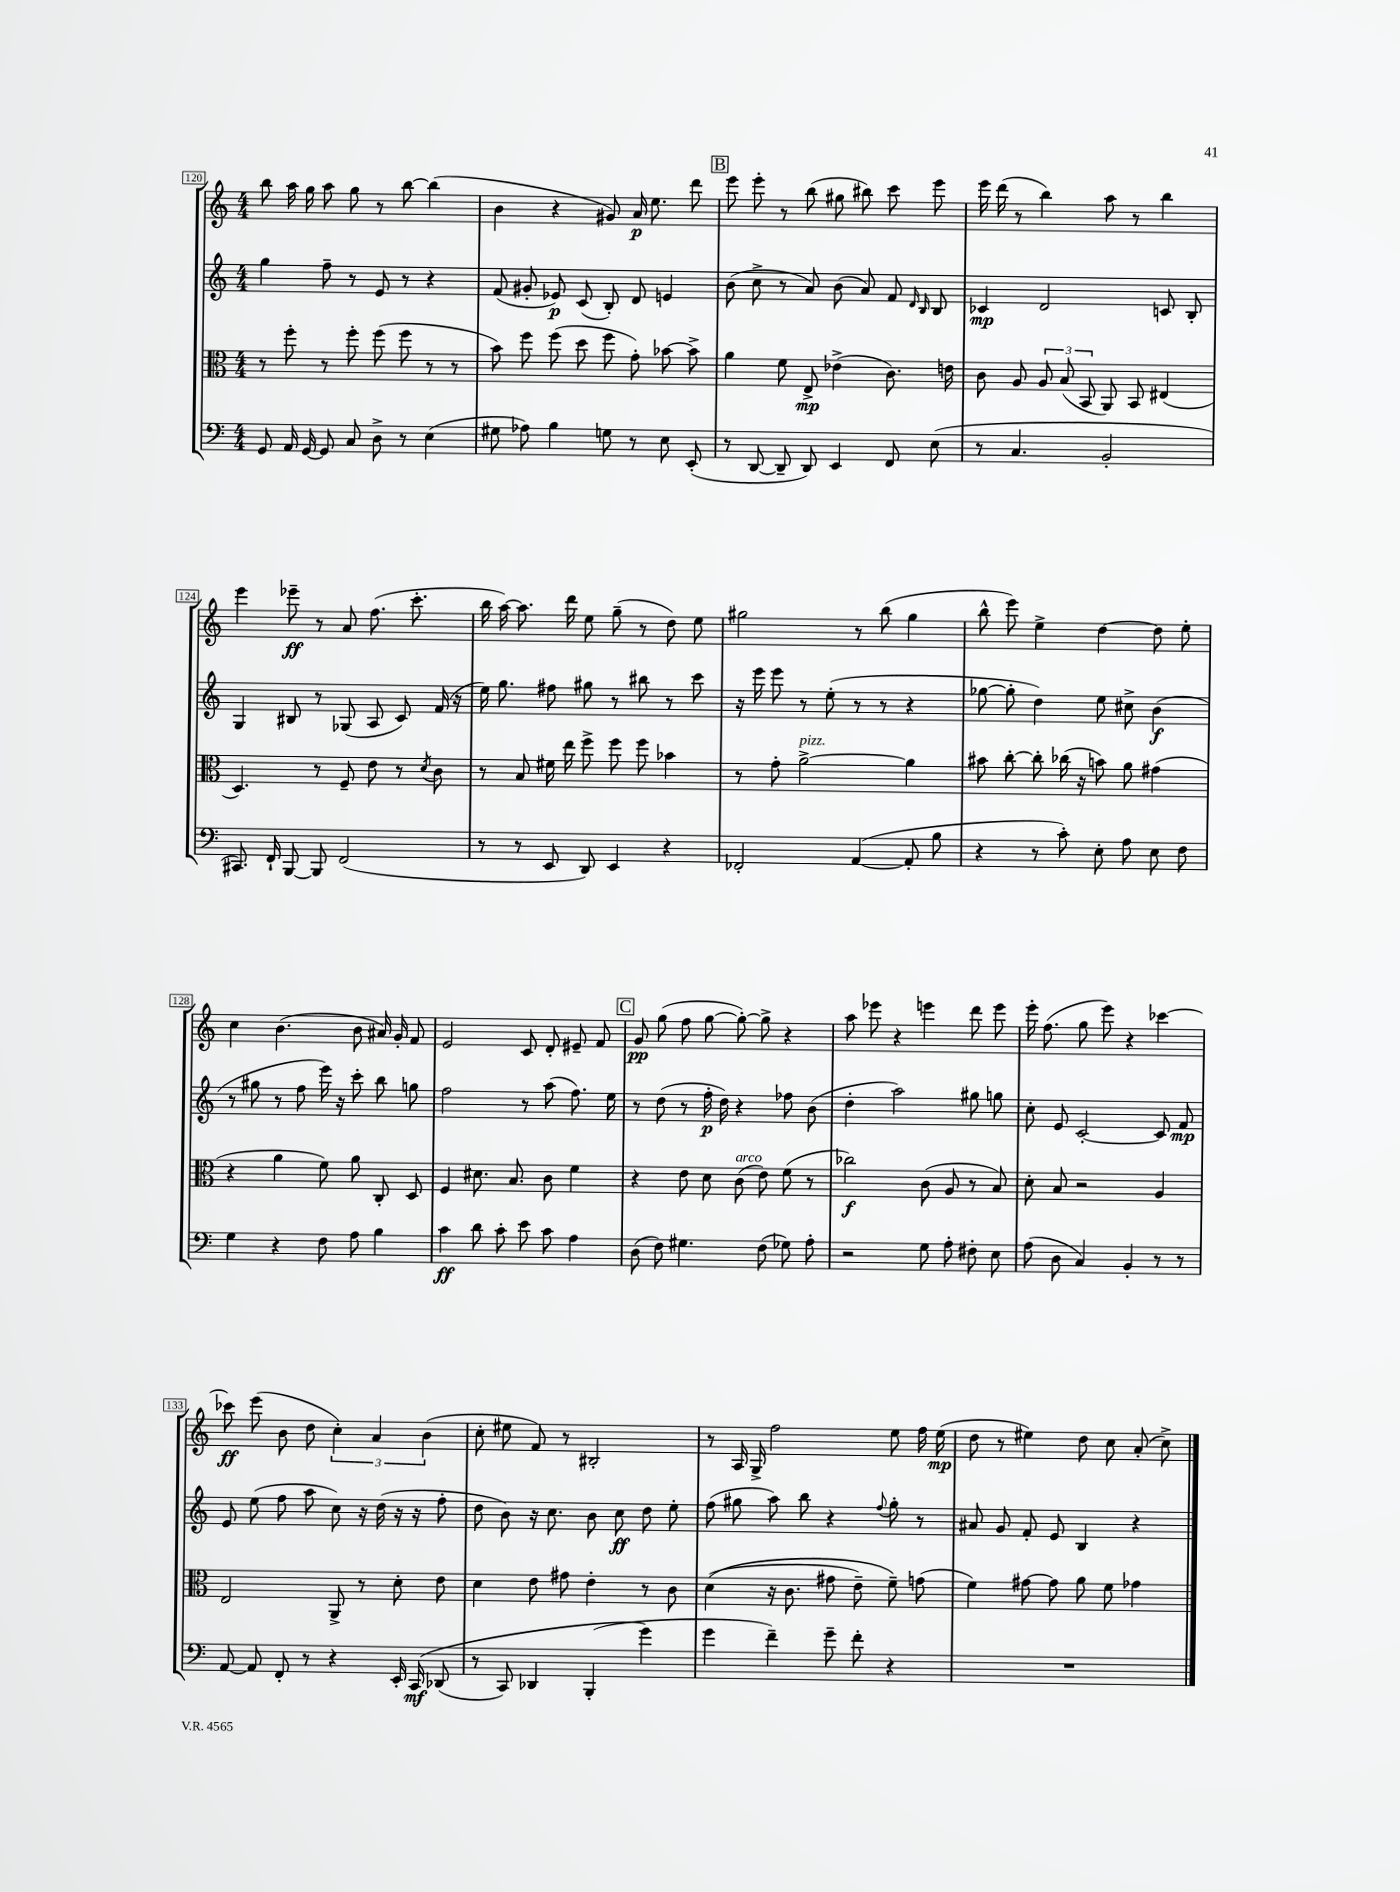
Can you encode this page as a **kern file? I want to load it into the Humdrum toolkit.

**kern	**kern	**kern	**kern
*staff4	*staff3	*staff2	*staff1
*clefF4	*clefC3	*clefG2	*clefG2
*k[]	*k[]	*k[]	*k[]
*M4/4	*M4/4	*M4/4	*M4/4
8GG/	8r	4gg\	8bb\
16AA/	8ff'\	.	16aa\
[16GG/	.	.	16gg\
8GG/]	8r	8ff~\	8aa\
8C/	8ff'\	8r	8gg\
8D^\	(8ff\	8e/	8r
8r	8ff\	8r	[8bb\
(4E\	8r	4r	(4bb\]
.	8r	.	.
=	=	=	=
8G#\	8b\)	(8f/	4b\
8A-\)	8ff\	8g#'/	.
4B\	(8ff\	8e-/)	4r
.	8dd\	(8c/	.
8G\	8ff\	8B'/)	8g#/)
8r	8g'\)	8d/	16a/
.	.	.	8.ee\
8E\	[8b-\	4e/	.
(8EE'/	8b-^\]	.	8ddd\
=	=	=	=
8r	4a\	(8b\	8eee\
[8DD/	.	8cc^\	8eee'\
8DD~/]	8f\	8r	8r
8DD/)	8E^/	8a/)	(8bb\
4EE/	(4e-^\	(8b\	8gg#\
.	.	8a/)	8bb#\)
8FF/	8.c\)	8f/	8ccc\
.	.	16qqd/	.
.	.	16qqB/	.
(8E\	.	8B/	8eee\
.	16e\	.	.
=	=	=	=
8r	8c\	4c-/	16eee\
.	.	.	(16ddd\
4.C/	8A/	.	8r
.	12A/	2d/	4bb\)
.	(12B/	.	.
.	12BB/	.	.
2BB'/	8AA/)	.	8aa\
.	8BB/	.	8r
.	(4E#/	8c/	4bb\
.	.	8B'/	.
=	=	=	=
8.CC#/)	4.D/)	4G/	4eee\
16FF`/	.	.	.
[8BBB/	.	8B#/	8eee-~\
8BBB/]	8r	8r	8r
(2FF/	8F~/	(8G-/	8a/
.	8e\	8A/	(8.ff\
.	8r	8c/)	.
.	.	.	8.ccc'\
.	8qd/	.	.
.	8c\	(16f/	.
.	.	16r	.
=	=	=	=
8r	8r	16ee\)	16bb\
.	.	8.gg\	[16aa\)
8r	8B/	.	8.aa\]
8EE/	16f#\	8ff#\	.
.	16ee\	.	16ddd\
8DD/)	8ff^\	8gg#\	8ee\
4EE/	8ff\	8r	(8gg~\
.	8ff\	8bb#\	8r
4r	4b-\	8r	8dd\)
.	.	8ccc\	8ee\
=	=	=	=
2FF-'/	8r	16r	2gg#\
.	.	16eee\	.
.	8g'\	8eee\	.
.	[2a^\	8r	.
.	.	(8ee'\	.
([4AA/	.	8r	8r
.	.	8r	(8bb\
8AA'/]	4a\]	4r	4gg#\
8B\	.	.	.
=	=	=	=
4r	8b#\	[8gg-\	8bb^^\
.	[8cc'\	8gg-'\]	8eee\)
8r	8cc'\]	4dd\)	4ee^\
8c'\)	(16cc-\	.	.
.	16r	.	.
8E'\	8b\)	8ee\	[4dd\
8A\	8a\	8cc#^\	.
8E\	(4g#\	(4b\	8dd\]
8F\	.	.	8ee'\
=	=	=	=
4G\	4r	8r	4cc\
.	.	8gg#\	.
4r	4a\	8r	(4.b\
.	.	8ff\	.
8F\	8f\)	16eee\)	.
.	.	16r	.
8A\	8a\	8ccc'\	8b\
4B\	8C'/	8bb\	16a#/)
.	.	.	16g'/
.	8D/	8gg\	8f/
=	=	=	=
4c\	4F/	2ff\	2e/
8d\	8.d#\	.	.
8c'\	.	.	.
.	8.B/	.	.
8e\	.	8r	8c/
8c\	8c\	(8aa\	8d'/
4A\	4f\	8.ff\)	8e#~/
.	.	.	8f/
.	.	16ee\	.
=	=	=	=
(8D\	4r	8r	8g/
8F\)	.	(8dd\	(8gg\
4.G#\	8e\	8r	8ff\
.	8d\	16ff'\	[8gg\
.	.	16dd\)	.
.	(8c\	4r	8gg'\_)
(8F\	8e\)	.	8gg^\]
8G-\)	(8f\	8ff-\	4r
8A'\	8r	(8b\	.
=	=	=	=
2r	2cc-\)	4dd'\	8aa\
.	.	.	8eee-\
.	.	2aa\)	4r
8G\	(8c\	.	4eee\
8A'\	8A/	.	.
8F#'\	8r	8gg#\	8ddd\
8E\	8B/)	8gg\	8eee\
=	=	=	=
(8A\	8d'\	8cc'\	16eee'\
.	.	.	(8.ff\
8D\	8B/	8e/	.
4C/)	2r	[2c'/	8gg\
.	.	.	8eee\)
4BB'/	.	.	4r
8r	4A/	8c/]	[4ccc-\
8r	.	8f/	.
=	=	=	=
[8AA/	2E/	8e/	8ccc-\]
8AA/]	.	(8ee\	(8eee\
8FF'/	.	8ff\	8b\
8r	.	8aa\	8dd\
4r	8AA^/	8cc\)	6cc'\)
.	8r	16r	.
.	.	.	6a/
.	.	(16dd\	.
16EE'/	8d'\	16r	.
&(16CC/	.	16r	.
.	.	.	(6b\
(8DD-/	8e\	8ff'\	.
=	=	=	=
8r	4d\	8dd\	8cc'\
8CC/)	.	8b\)	8ee#\
4DD-/	8e\	16r	8f/)
.	.	8.cc\	.
.	8g#\	.	8r
(4BBB'/	4e'\	8b\	2B#'/
.	.	8cc\	.
4g\&)	8r	8dd\	.
.	8c\	8ee'\	.
=	=	=	=
4g\	&((4d\	(8ff\	8r
.	.	8gg#\	16A/
.	.	.	16G^/
4f~\)	16r	8aa\)	2ff\
.	8.c\	.	.
.	.	8bb\	.
8g~\	8g#\	4r	.
8f'\	8e~\)	.	.
.	.	8qqff/	.
4r	8f~\&)	8gg#'\	8ee\
.	(8g\	8r	16ff\
.	.	.	(16ee\
=	=	=	=
1r	4f\)	8a#/	8dd\
.	.	8g/	8r
.	[8g#\	8f'/	4ee#\)
.	8g#\]	8e/	.
.	8a\	4B/	8dd\
.	8f\	.	8cc\
.	4g-\	4r	(8a'/
.	.	.	8cc^\)
==	==	==	==
*-	*-	*-	*-
